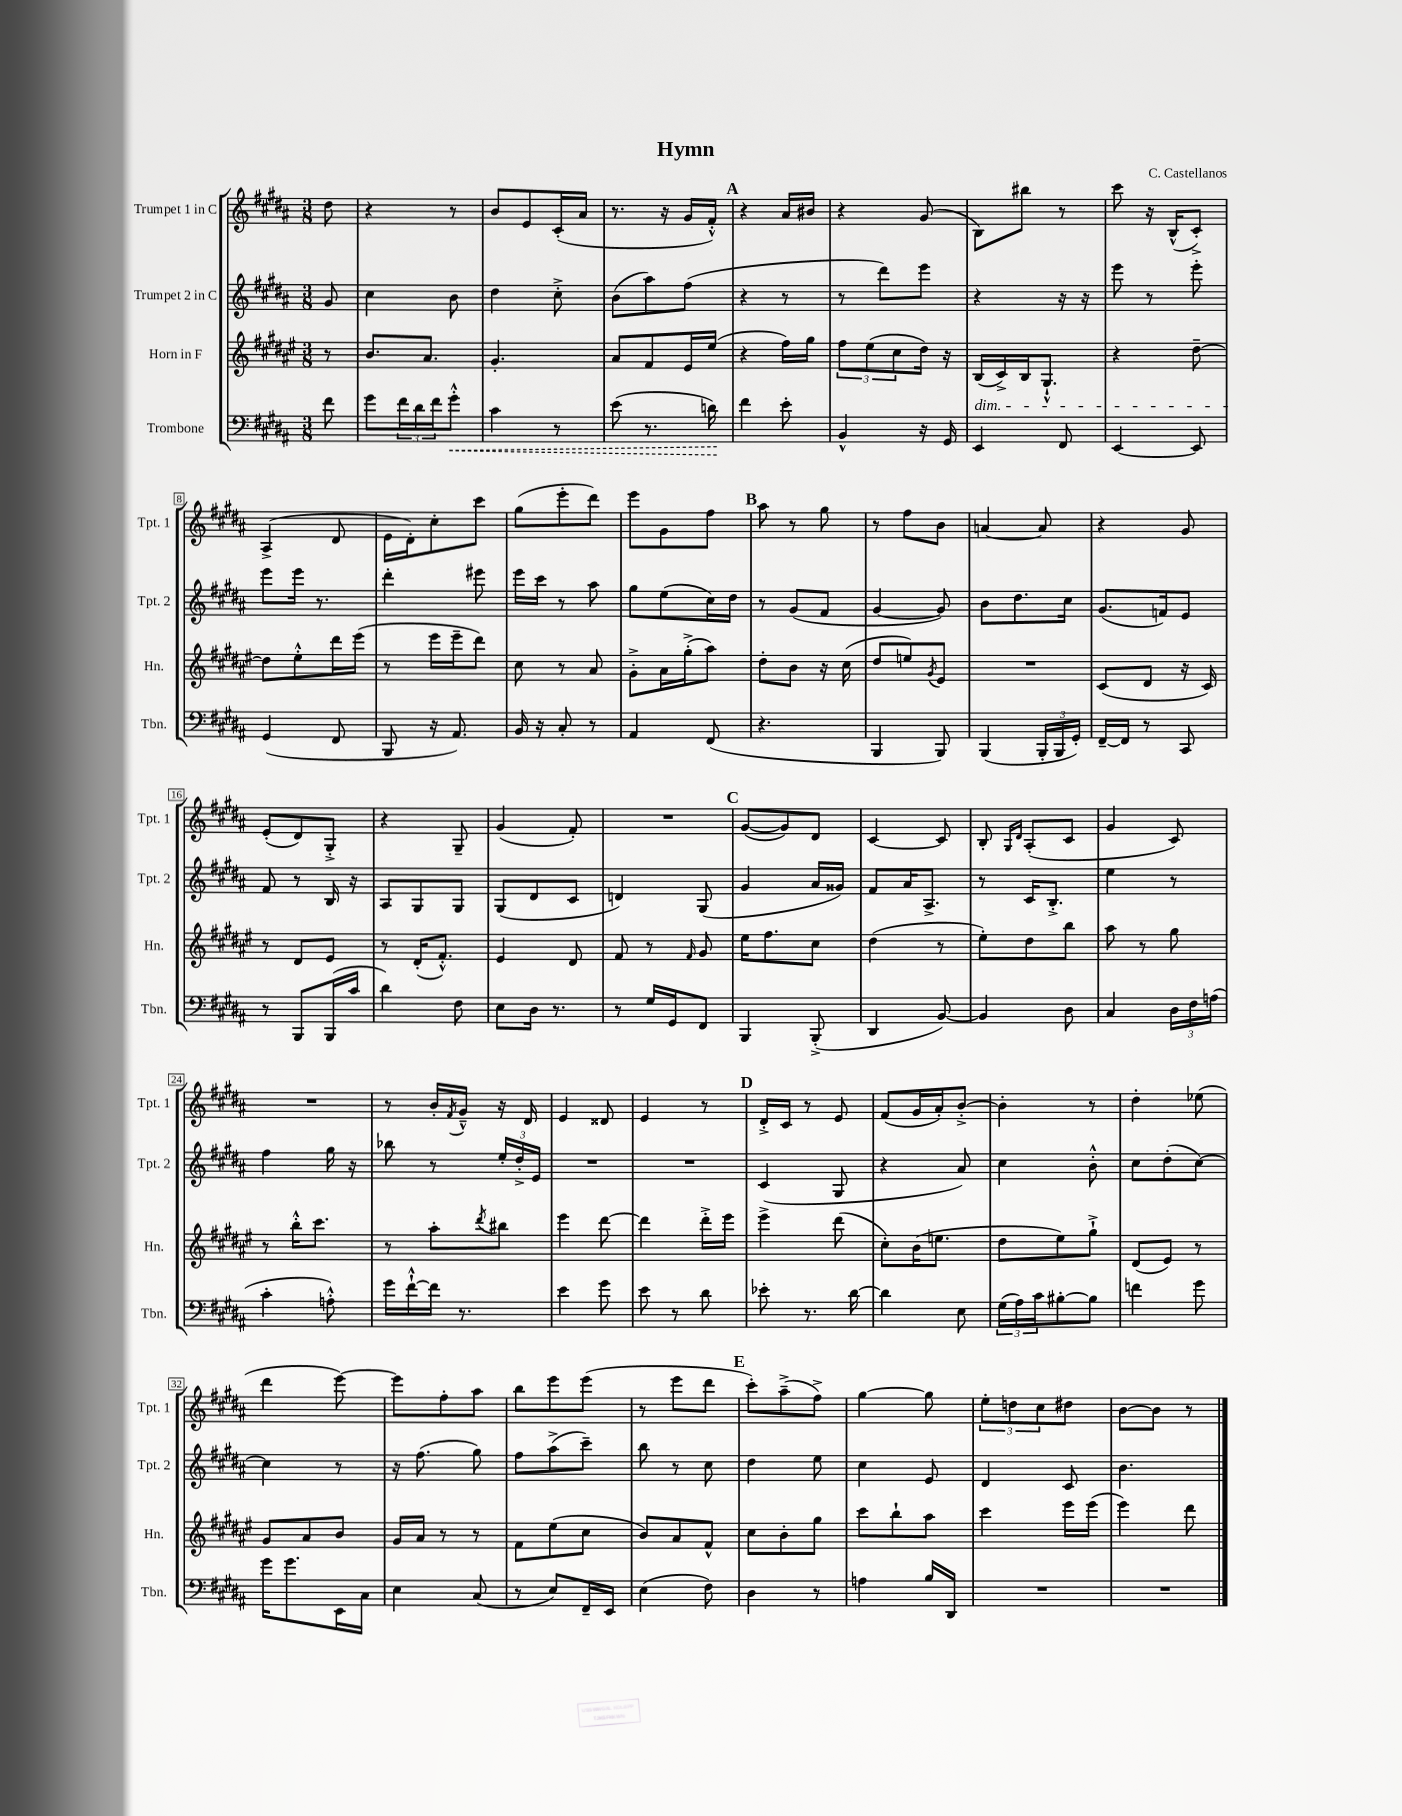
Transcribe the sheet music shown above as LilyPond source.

\header { title = "Hymn" composer = "C. Castellanos" }
<<
\new StaffGroup <<
\new Staff = "s0" \with { instrumentName = "Trumpet 1 in C" shortInstrumentName = "Tpt. 1" } {
    \clef treble \key b \major \numericTimeSignature \time 3/8 \partial 8
    dis''8 |
    r4 r8 |
    b'8 e'8 cis'16-.( ais'16 |
    r8. r16 gis'16 fis'16-.-^) |
    \mark \markup { \bold "A" } r4 ais'16 bis'16 |
    r4 gis'8( |
    b8) bis''8 r8 |
    cis'''8 r16 b16-^( cis'8-.->) |
    ais4->( dis'8 |
    e'16 dis'16-.) cis''8-. cis'''8 |
    gis''8( e'''8-. dis'''8) |
    e'''8 gis'8 fis''8 |
    \mark \markup { \bold "B" } ais''8 r8 gis''8 |
    r8 fis''8 b'8 |
    a'4~ a'8 |
    r4 gis'8 |
    e'8-.( dis'8) gis8-.-> |
    r4 gis8-- |
    gis'4( fis'8-.) |
    R4. |
    \mark \markup { \bold "C" } gis'8~( gis'8) dis'8 |
    cis'4~ cis'8 |
    b8-. \grace { gis16 dis'16 } ais8-.( cis'8 |
    gis'4 cis'8) |
    R4. |
    r8 b'16-. \acciaccatura { fis'8 } gis'16---^ r16 dis'16 |
    e'4 disis'8 |
    e'4 r8 |
    \mark \markup { \bold "D" } dis'16-.-> cis'16 r8 e'8 |
    fis'8( gis'16 ais'16-.) b'8~-.-> |
    b'4-. r8 |
    dis''4-. ees''8( |
    dis'''4 e'''8~) |
    e'''8 fis''8-. ais''8 |
    b''8 e'''8 e'''8( |
    r8 e'''8 dis'''8 |
    \mark \markup { \bold "E" } cis'''8-.) ais''8--->( fis''8->) |
    gis''4~ gis''8 |
    \tuplet 3/2 { e''8-. d''8 cis''8 } dis''8 |
    b'8~ b'8 r8 \bar "|." |
}
\new Staff = "s1" \with { instrumentName = "Trumpet 2 in C" shortInstrumentName = "Tpt. 2" } {
    \clef treble \key b \major \numericTimeSignature \time 3/8 \partial 8
    gis'8 |
    cis''4 b'8 |
    dis''4 cis''8-.-> |
    b'8( ais''8) fis''8( |
    \mark \markup { \bold "A" } r4 r8 |
    r8 dis'''8) e'''8 |
    r4 r16 r16 |
    e'''8 r8 e'''8-. |
    e'''8 e'''16 r8. |
    dis'''4-. eis'''8 |
    e'''16 cis'''16 r8 ais''8 |
    gis''8 e''8( cis''16) dis''16 |
    \mark \markup { \bold "B" } r8 gis'8( fis'8 |
    gis'4~ gis'8) |
    b'8 dis''8. cis''16 |
    gis'8.( f'16) e'8 |
    fis'8 r8 b16 r16 |
    ais8 gis8 gis8 |
    gis8( dis'8 cis'8 |
    d'4) gis8( |
    \mark \markup { \bold "C" } gis'4 ais'16 gisis'16) |
    fis'8 ais'16 ais8.-> |
    r8 cis'16 b8.-.-> |
    e''4 r8 |
    fis''4 gis''16 r16 |
    bes''8 r8 \tuplet 3/2 { e''16-. dis''16-.-> e'16 } |
    R4. |
    R4. |
    \mark \markup { \bold "D" } cis'4( gis8 |
    r4 ais'8) |
    cis''4 b'8-.-^ |
    cis''8 dis''8-.( cis''8~) |
    cis''4 r8 |
    r16 fis''8.( gis''8) |
    fis''8 ais''8->( cis'''8--) |
    b''8 r8 cis''8 |
    \mark \markup { \bold "E" } dis''4 e''8 |
    cis''4 e'8 |
    dis'4 cis'8 |
    b'4. \bar "|." |
}
\new Staff = "s2" \with { instrumentName = "Horn in F" shortInstrumentName = "Hn." } {
    \clef treble \key fis \major \numericTimeSignature \time 3/8 \partial 8
    r8 |
    b'8. ais'8. |
    gis'4.-. |
    ais'8 fis'8 eis'16 eis''16( |
    \mark \markup { \bold "A" } r4 fis''16) gis''16 |
    \tuplet 3/2 { fis''8 eis''8( cis''8 } dis''16) r16 |
    b16\dim( cis'16->) b16 gis8.-!-^ |
    r4 dis''8~-- |
    dis''8\! eis''8-.-^ dis'''16 eis'''16( |
    r8 eis'''16 eis'''16-- dis'''8) |
    cis''8 r8 ais'8 |
    gis'8-.-> ais'16 gis''16-.->( ais''8) |
    \mark \markup { \bold "B" } dis''8-. b'8 r16 cis''16( |
    dis''8 e''8) \acciaccatura { gis'8 } eis'8 |
    R4. |
    cis'8( dis'8 r16 cis'16) |
    r8 dis'8 eis'8 |
    r8 dis'16-.( fis'8.-.-^) |
    eis'4 dis'8 |
    fis'8 r8 \grace { fis'16 } gis'8 |
    \mark \markup { \bold "C" } eis''16 fis''8. cis''8 |
    dis''4( r8 |
    eis''8-.) dis''8 b''8 |
    ais''8 r8 gis''8 |
    r8 b''16-.-^ cis'''8. |
    r8 ais''8-. \acciaccatura { dis'''8 } bis''8 |
    eis'''4 dis'''8~ |
    dis'''4 dis'''16-.-> eis'''16 |
    \mark \markup { \bold "D" } eis'''4-> dis'''8( |
    cis''8-.) b'16( e''8. |
    dis''8 eis''8) gis''8-!-> |
    dis'8( eis'8) r8 |
    gis'8 ais'8 b'8 |
    gis'16 ais'16 r8 r8 |
    fis'8 eis''8( cis''8 |
    b'8) ais'8 fis'8-^ |
    \mark \markup { \bold "E" } cis''8 b'8-. gis''8 |
    cis'''8 b''8-! ais''8 |
    cis'''4 eis'''16 eis'''16( |
    eis'''4) dis'''8 \bar "|." |
}
\new Staff = "s3" \with { instrumentName = "Trombone" shortInstrumentName = "Tbn." } {
    \clef bass \key b \major \numericTimeSignature \time 3/8 \partial 8
    fis'8 |
    gis'8 \tuplet 3/2 { fis'16 dis'16 fis'16 } \once \override Hairpin.style = #'dashed-line gis'8-.-^\< |
    cis'4 r8 |
    e'8( r8. d'16\!) |
    \mark \markup { \bold "A" } fis'4 e'8-. |
    b,4-^ r16 gis,16 |
    e,4 fis,8 |
    e,4~ e,8 |
    gis,4( fis,8 |
    b,,8 r16 ais,8.) |
    b,16 r16 cis8-. r8 |
    ais,4 fis,8( |
    \mark \markup { \bold "B" } r4. |
    b,,4 b,,8) |
    b,,4( \tuplet 3/2 { b,,16-. b,,16 gis,16-.) } |
    fis,16~-- fis,16 r8 cis,8 |
    r8 b,,8 b,,16( cis'16 |
    dis'4) fis8 |
    e8 dis16 r8. |
    r8 gis16 gis,16 fis,8 |
    \mark \markup { \bold "C" } b,,4 b,,8-.->( |
    dis,4 b,8~) |
    b,4 dis8 |
    cis4 \tuplet 3/2 { dis16 fis16 a16( } |
    cis'4-. a8-.-^) |
    gis'16 fis'16~-!-^ fis'16 r8. |
    e'4 gis'8 |
    e'8 r8 dis'8 |
    \mark \markup { \bold "D" } ees'8-. r8. dis'16~ |
    dis'4 e8 |
    \tuplet 3/2 { gis16( ais16) cis'16 } bis8~-. bis8 |
    f'4 gis'8 |
    gis'16 gis'8. e,16 cis16 |
    e4 cis8( |
    r8 e8) fis,16-- e,16 |
    e4( fis8) |
    \mark \markup { \bold "E" } dis4 r8 |
    a4 b16 dis,16 |
    R4. |
    R4. \bar "|." |
}
>>
>>
\layout { \context { \Score \override BarNumber.stencil = #(make-stencil-boxer 0.1 0.3 ly:text-interface::print) } }
